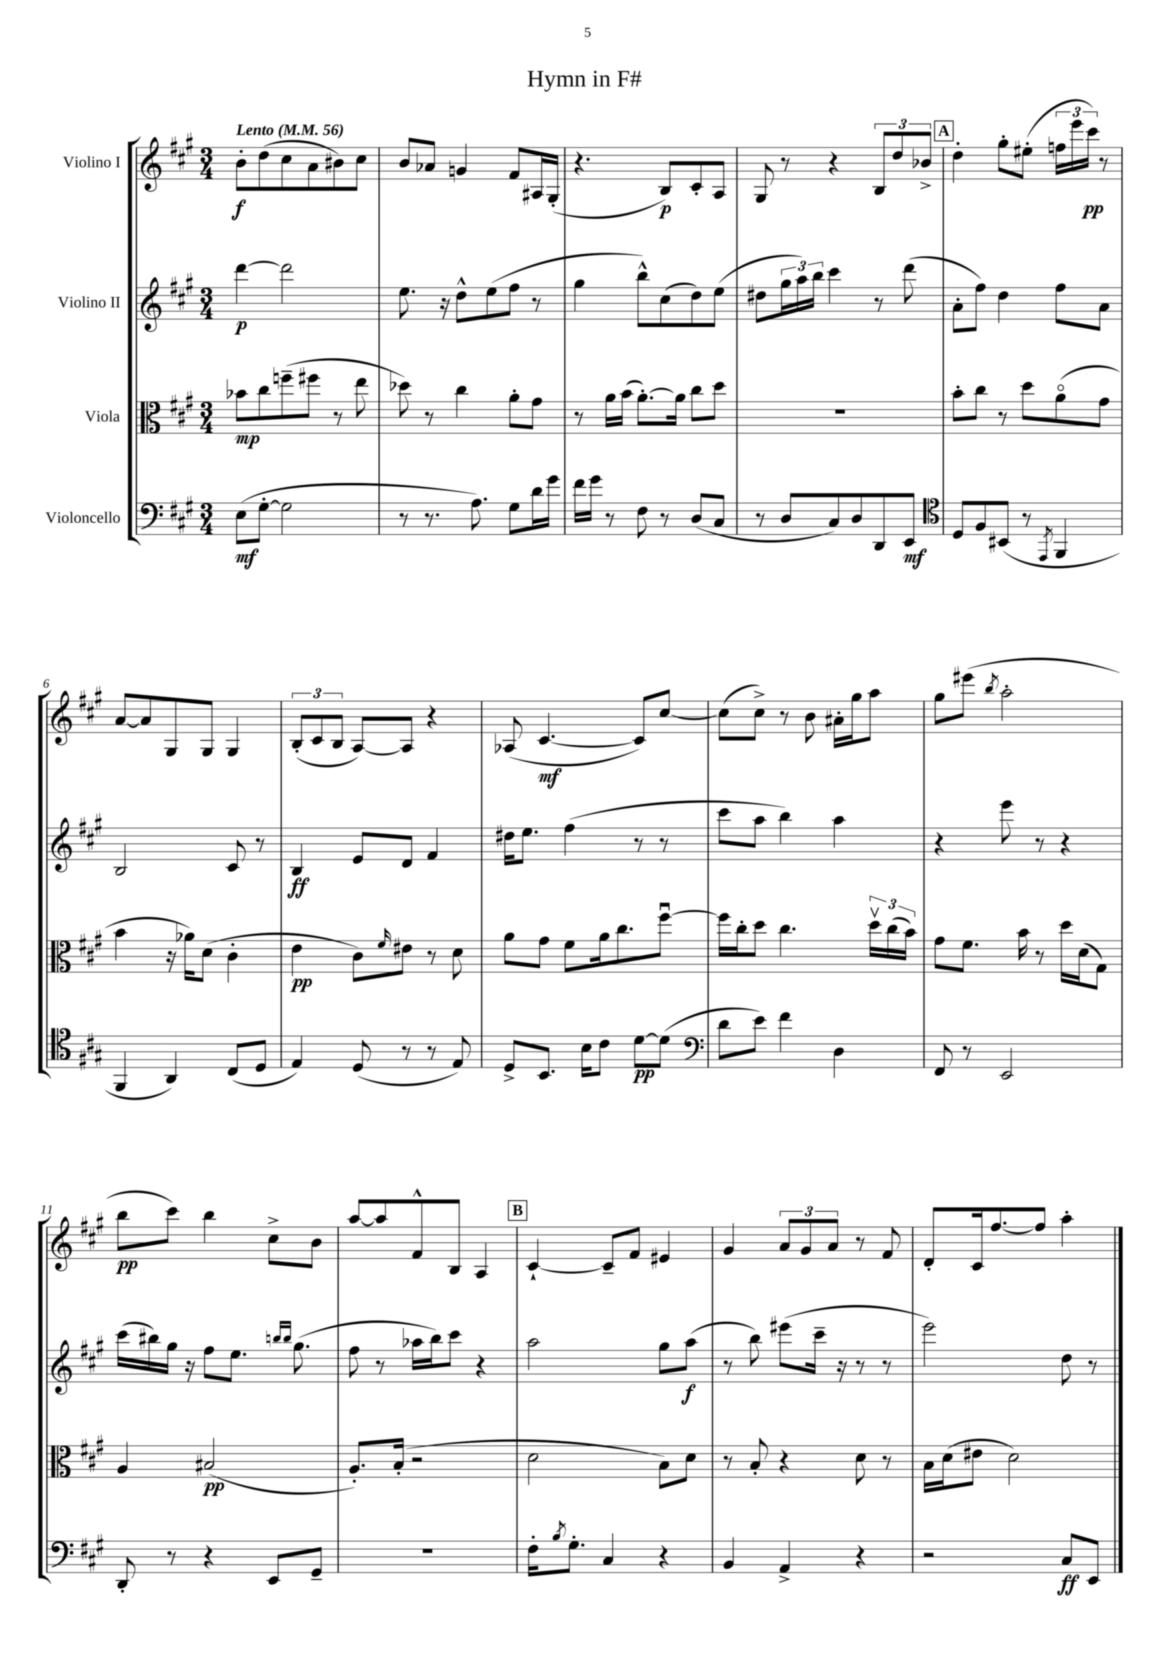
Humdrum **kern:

**kern	**dynam	**kern	**dynam	**kern	**dynam	**kern	**dynam
*part4	*part4	*part3	*part3	*part2	*part2	*part1	*part1
*staff4	*staff4	*staff3	*staff3	*staff2	*staff2	*staff1	*staff1
*I"Violoncello	*	*I"Viola	*	*I"Violino II	*	*I"Violino I	*
*clefF4	*	*clefC3	*	*clefG2	*	*clefG2	*
*k[f#c#g#]	*	*k[f#c#g#]	*	*k[f#c#g#]	*	*k[f#c#g#]	*
*M3/4	*	*M3/4	*	*M3/4	*	*M3/4	*
*MM56	*	*MM56	*	*MM56	*	*MM56	*
=1	=1	=1	=1	=1	=1	=1	=1
!	!	!	!	!	!	!LO:TX:a:B:t=Lento	!
(8E\L	mf	8b-X\L	mp	[4ddd\	p	8b'\L	f
[8G#'\J	.	8cc#\	.	.	.	(8dd\	.
2G#\]	.	(8ffn~\	.	2ddd\]	.	8cc#\	.
.	.	8ff#X\J	.	.	.	8a\	.
.	.	8r	.	.	.	8b#X\)	.
.	.	8ee\	.	.	.	8cc#\J	.
=2	=2	=2	=2	=2	=2	=2	=2
8r	.	8dd-X\)	.	8.ee\	.	8b/L	.
8.r	.	8r	.	.	.	8a-X/J	.
.	.	.	.	16r	.	.	.
.	.	4cc#\	.	8dd^^\L	.	4gn/	.
8.A\)	.	.	.	.	.	.	.
.	.	.	.	(8ee\	.	.	.
8G#\L	.	8a'\L	.	8ff#\J	.	8f#/L	.
16d\L	.	8g#\J	.	8r	.	16A#X/L	.
16g#\JJ	.	.	.	.	.	(16G#'/JJ	.
=3	=3	=3	=3	=3	=3	=3	=3
16f#\LL	.	8r	.	4gg#\	.	4.r	.
16g#\JJ	.	.	.	.	.	.	.
8r	.	16a\LL	.	.	.	.	.
.	.	(16b\JJ	.	.	.	.	.
8F#\	.	[8.a'\L)	.	8bb^^\L)	.	.	.
8r	.	.	.	(8cc#\	.	8B/L)	p
.	.	16a\Jk]	.	.	.	.	.
(8D/L	.	8cc#\L	.	8dd\)	.	8c#'/	.
8C#/J	.	8dd\J	.	(8ee\J	.	8A/J	.
=4	=4	=4	=4	=4	=4	=4	=4
8r	.	2.r	.	8dd#X\L	.	8G#/	.
8D/L	.	.	.	24gg#\L	.	8r	.
.	.	.	.	24aa\)	.	.	.
.	.	.	.	24bb\JJ	.	.	.
8C#/)	.	.	.	4ccc#\	.	4r	.
8D/	.	.	.	.	.	.	.
8DD/	.	.	.	8r	.	12B/L	.
.	.	.	.	.	.	12dd/	.
8EE/J	mf	.	.	(8ddd\	.	.	.
.	.	.	.	.	.	12b-X^/J	.
!!LO:REH:place=s1:t=A
=5	=5	=5	=5	=5	=5	=5	=5
*clefC4	*	*	*	*	*	*	*
8D/L	.	8b'\L	.	8a'\L	.	4dd'\	.
8F#/	.	8cc#\J	.	8ff#\J)	.	.	.
(8BB#X/J	.	8r	.	4dd\	.	8gg#'\L	.
8r	.	8dd\L	.	.	.	(8ee#X'\J	.
8qEE/	.	.	.	.	.	.	.
4FF#/	.	(8a\	.	8ff#\L	.	24ffn\LL	.
.	.	.	.	.	.	24eee\	.
.	.	.	.	.	.	24ccc#\JJ)	pp
.	.	8g#\J	.	8a\J	.	8r	.
!!LO:LB:g=z
=6	=6	=6	=6	=6	=6	=6	=6
4FF#/	.	4b\	.	2B/	.	[8a/L	.
.	.	.	.	.	.	8a/]	.
4AA/)	.	16r	.	.	.	8G#/	.
.	.	16a-X\KL)	.	.	.	.	.
.	.	(8d\J	.	.	.	8G#/J	.
(8C#/L	.	4c#'\	.	8c#/	.	4G#/	.
8D/J	.	.	.	8r	.	.	.
=7	=7	=7	=7	=7	=7	=7	=7
4E/)	.	4e\	pp	4B/	ff	(12B'/L	.
.	.	.	.	.	.	12c#/	.
.	.	.	.	.	.	12B/J	.
(8D/	.	8c#\L)	.	8e/L	.	[8A/L)	.
.	.	16qqf#/	.	.	.	.	.
8r	.	8e#X\J	.	8d/J	.	8A/J]	.
8r	.	8r	.	4f#/	.	4r	.
8E/)	.	8d\	.	.	.	.	.
=8	=8	=8	=8	=8	=8	=8	=8
8D^/L	.	8a\L	.	16dd#X\KL	.	(8A-X/	.
.	.	.	.	8.ee\J	.	.	.
8.BB/J	.	8g#\J	.	.	.	[4.c#/	mf
.	.	8f#\L	.	(4ff#\	.	.	.
16B\KL	.	.	.	.	.	.	.
8c#\J	.	16a\k	.	.	.	.	.
.	.	8.cc#\	.	.	.	.	.
[8d\L	pp	.	.	8r	.	8c#/L])	.
(8d\J]	.	[8ff#u\J	.	8r	.	[8cc#/J	.
=9	=9	=9	=9	=9	=9	=9	=9
*clefF4	*	*	*	*	*	*	*
8d\L	.	16ff#\LL]	.	8ccc#\L	.	(8cc#\L]	.
.	.	16cc#'\J	.	.	.	.	.
8e\J)	.	8dd\J	.	8aa\J	.	8cc#^\J)	.
4f#\	.	4.cc#\	.	4bb\)	.	8r	.
.	.	.	.	.	.	8b\	.
4D\	.	.	.	4aa\	.	16a#X'\LL	.
.	.	.	.	.	.	16gg#\J	.
.	.	24ddv\LL	.	.	.	8aa\J	.
.	.	(24cc#\	.	.	.	.	.
.	.	24b\JJ)	.	.	.	.	.
=10	=10	=10	=10	=10	=10	=10	=10
8FF#/	.	8g#\L	.	4r	.	8gg#\L	.
8r	.	8.f#\J	.	.	.	(8eee#X\J	.
.	.	.	.	.	.	8qbb/	.
2EE/	.	.	.	8eee\	.	2aa'\	.
.	.	16b\	.	.	.	.	.
.	.	8r	.	8r	.	.	.
.	.	16dd\LL	.	4r	.	.	.
.	.	(16d\J	.	.	.	.	.
.	.	8G#\J)	.	.	.	.	.
!!LO:LB:g=z
=11	=11	=11	=11	=11	=11	=11	=11
8DD'/	.	4A/	.	(16ccc#\LL	.	8bb\L	pp
.	.	.	.	16bb#X\)	.	.	.
8r	.	.	.	16gg#\JJ	.	8ccc#\J)	.
.	.	.	.	16r	.	.	.
4r	.	(2B#X/	pp	8ff#\L	.	4bb\	.
.	.	.	.	8.ee\J	.	.	.
8EE/L	.	.	.	.	.	8cc#^\L	.
.	.	.	.	16qqbbn/LL	.	.	.
.	.	.	.	16qqbb/JJ	.	.	.
.	.	.	.	(8.gg#\	.	.	.
8GG#~/J	.	.	.	.	.	8b\J	.
=12	=12	=12	=12	=12	=12	=12	=12
2.r	.	8.A'/L)	.	8ff#\	.	[8aa/L	.
.	.	.	.	8r	.	8aa/]	.
.	.	(16B'/Jk	.	.	.	.	.
.	.	2r	.	16aa-X\LL	.	8f#^^/	.
.	.	.	.	16bb\J)	.	.	.
.	.	.	.	8ccc#\J	.	8B/J	.
.	.	.	.	4r	.	4A/	.
!!LO:REH:place=s1:t=B
=13	=13	=13	=13	=13	=13	=13	=13
16F#'\KL	.	2d\	.	2aa\	.	[4c#`/	.
8qB/	.	.	.	.	.	.	.
8.G#'\J	.	.	.	.	.	.	.
4C#/	.	.	.	.	.	8c#~/L]	.
.	.	.	.	.	.	8f#/J	.
4r	.	8B\L)	.	8gg#\L	.	4e#X/	.
.	.	8d\J	.	(8aa\J	f	.	.
=14	=14	=14	=14	=14	=14	=14	=14
4BB/	.	8r	.	8r	.	4g#/	.
.	.	8B'/	.	8bb\)	.	.	.
4AA^/	.	4r	.	(8eee#X\L	.	12a/L	.
.	.	.	.	.	.	12g#/	.
.	.	.	.	16ccc#~\Jk	.	.	.
.	.	.	.	.	.	12a/J	.
.	.	.	.	16r	.	.	.
4r	.	8d\	.	8r	.	8r	.
.	.	8r	.	8r	.	8f#/	.
=15	=15	=15	=15	=15	=15	=15	=15
2r	.	16B\LL	.	2eee\)	.	8d'/L	.
.	.	(16d\J	.	.	.	.	.
.	.	8e#X\J	.	.	.	16c#/k	.
.	.	.	.	.	.	[8.ff#/	.
.	.	2d\)	.	.	.	.	.
.	.	.	.	.	.	8ff#/J]	.
8C#/L	ff	.	.	8dd\	.	4aa'\	.
8EE/J	.	.	.	8r	.	.	.
==	==	==	==	==	==	==	==
*-	*-	*-	*-	*-	*-	*-	*-
